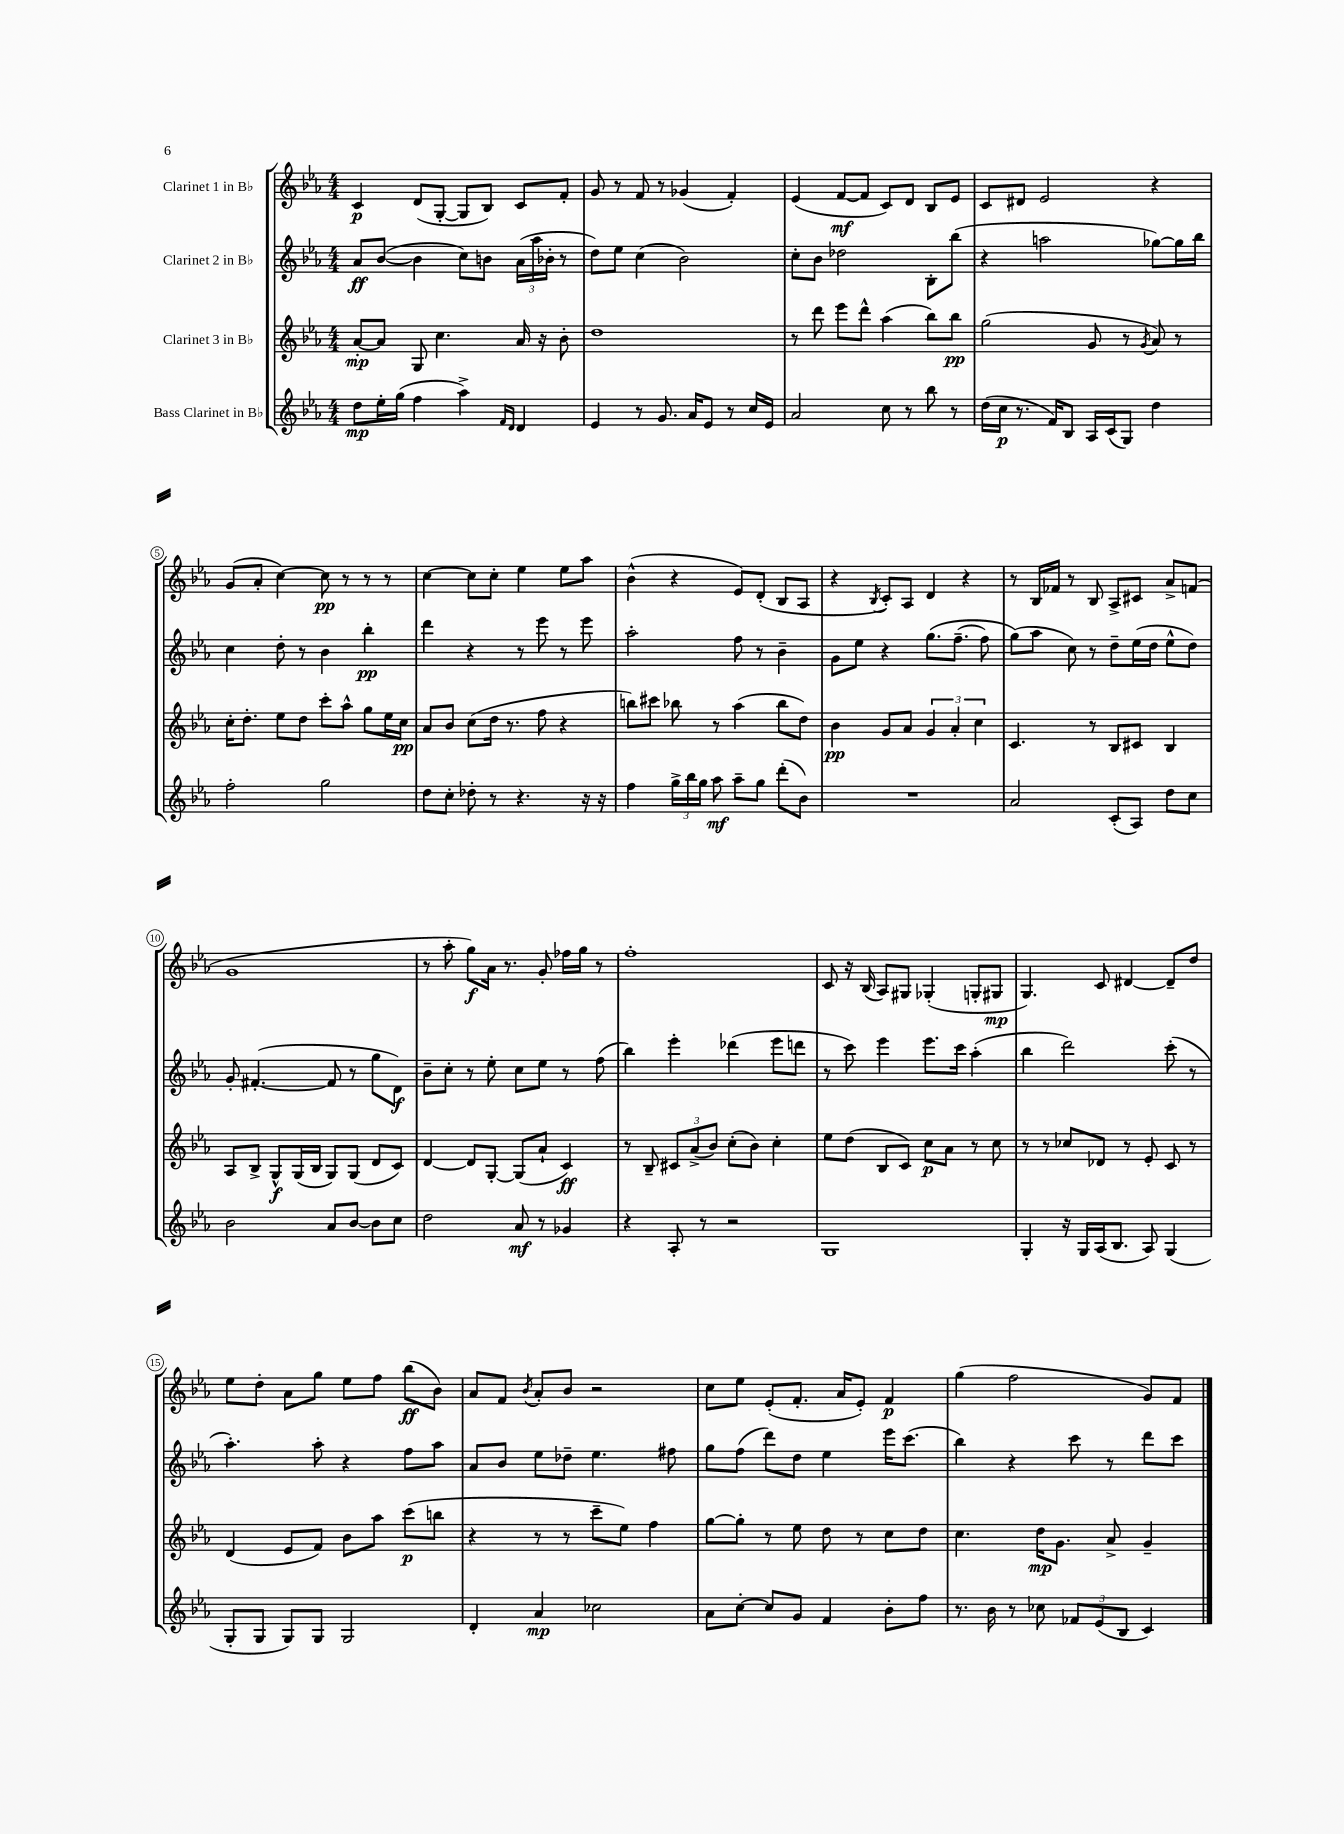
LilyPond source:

<<
\new StaffGroup <<
\new Staff = "s0" \with { instrumentName = "Clarinet 1 in Bb" } {
    \clef treble \key ees \major \numericTimeSignature \time 4/4
    \autoBeamOff c'4\p d'8[( g8]~-. g8[ bes8]) c'8[ f'8]-. |
    g'8 r8 f'8 r8 ges'4( f'4-.) |
    ees'4( f'8[~\mf f'8] c'8[) d'8] bes8[ ees'8] |
    c'8[ dis'8] ees'2 r4 |
    g'8[( aes'8]-. c''4~) c''8\pp r8 r8 r8 |
    c''4~ c''8[ c''8]-. ees''4 ees''8[ aes''8] |
    bes'4-^( r4 ees'8[) d'8]-.( bes8[ aes8] |
    r4 \acciaccatura { bes8 } c'8[-.) aes8] d'4 r4 |
    r8 bes16[ fes'16] r8 bes8 aes8[-> cis'8] aes'8[-> f'8]( |
    g'1 |
    r8 aes''8-. g''8[\f) aes'16] r8. g'8-. fes''16[ g''16] r8 |
    f''1-. |
    c'8 r16 bes16( aes8[) gis8] ges4-.( g8[-. gis8]\mp |
    g4.) c'8 dis'4~ dis'8[-- d''8] |
    ees''8[ d''8]-. aes'8[ g''8] ees''8[ f''8] bes''8[\ff( bes'8]) |
    aes'8[ f'8] \acciaccatura { bes'8 } aes'8[-. bes'8] r2 |
    c''8[ ees''8] ees'8[-.( f'8.]-. aes'16[ ees'8]-.) f'4\p |
    g''4( f''2 g'8[) f'8] \bar "|." |
}
\new Staff = "s1" \with { instrumentName = "Clarinet 2 in Bb" } {
    \clef treble \key ees \major \numericTimeSignature \time 4/4
    \autoBeamOff aes'8[\ff bes'8]~( bes'4 c''8[) b'8] \tuplet 3/2 { aes'16[( aes''16 bes'16]-. } r8 |
    d''8[) ees''8] c''4( bes'2) |
    c''8[-. bes'8] des''2 bes8[-. bes''8]( |
    r4 a''2 ges''8[~) ges''16 bes''16] |
    c''4 d''8-. r8 bes'4 bes''4-.\pp |
    d'''4 r4 r8 ees'''8 r8 ees'''8 |
    aes''2-. f''8 r8 bes'4-- |
    g'8[ ees''8] r4 g''8.[\( f''8.]--( f''8) |
    g''8[(\) aes''8] c''8) r8 d''8[-- ees''16( d''16] ees''8[-^ d''8]) |
    g'8-. fis'4.~-.( fis'8 r8 g''8[ d'8]\f) |
    bes'8[-- c''8]-. r8 ees''8-. c''8[ ees''8] r8 f''8( |
    bes''4) ees'''4-. des'''4( ees'''8[ d'''8] |
    r8 c'''8) ees'''4 ees'''8.[ c'''16] aes''4-.( |
    bes''4 d'''2) c'''8-.( r8 |
    aes''4.-.) aes''8-. r4 f''8[ aes''8] |
    aes'8[ bes'8] ees''8[ des''8]-- ees''4. fis''8 |
    g''8[ f''8]( d'''8[) d''8] ees''4 ees'''16[ c'''8.]( |
    bes''4) r4 c'''8 r8 d'''8[ c'''8] \bar "|." |
}
\new Staff = "s2" \with { instrumentName = "Clarinet 3 in Bb" } {
    \clef treble \key ees \major \numericTimeSignature \time 4/4
    \autoBeamOff aes'8[~-.\mp aes'8] g8 c''4. aes'16 r16 bes'8-. |
    d''1 |
    r8 d'''8 ees'''8[ d'''8]-^ aes''4( bes''8[) bes''8]\pp |
    g''2( g'8 r8 \acciaccatura { g'8 } aes'8) r8 |
    c''16[-. d''8.]-. ees''8[ d''8] c'''8[-. aes''8]-^ g''8[ ees''16 c''16]\pp |
    aes'8[ bes'8] c''8[( d''16] r8. f''8 r4 |
    b''8[) cis'''8] bes''8 r8 aes''4( bes''8[ d''8]) |
    bes'4\pp g'8[ aes'8] \tuplet 3/2 { g'4 aes'4-. c''4 } |
    c'4. r8 bes8[ cis'8] bes4 |
    aes8[ bes8]-> g8[-^\f g16( bes16] g8[) g8]( d'8[ c'8]) |
    d'4~ d'8[ g8]~-. g8[( aes'8]-! c'4\ff) |
    r8 bes8-- \tuplet 3/2 { cis'8[ aes'8->( bes'8]) } c''8[-.( bes'8]) c''4-. |
    ees''8[ d''8]( bes8[ c'8]) c''8[\p aes'8] r8 c''8 |
    r8 r8 ces''8[ des'8] r8 ees'8-. c'8 r8 |
    d'4( ees'8[ f'8]) bes'8[ aes''8] c'''8[\p( b''8] |
    r4 r8 r8 c'''8[-- ees''8]) f''4 |
    g''8[~ g''8]-. r8 ees''8 d''8 r8 c''8[ d''8] |
    c''4. d''16[\mp g'8.] aes'8-> g'4-- \bar "|." |
}
\new Staff = "s3" \with { instrumentName = "Bass Clarinet in Bb" } {
    \clef treble \key ees \major \numericTimeSignature \time 4/4
    \autoBeamOff d''8[\mp ees''16-. g''16]( f''4 aes''4->) \grace { f'16[ d'16] } d'4 |
    ees'4 r8 g'8. aes'16[ ees'8] r8 c''16[ ees'16] |
    aes'2 c''8 r8 bes''8 r8 |
    d''16[( c''16]\p r8. f'16[) bes8] aes16[ c'16( g8]) d''4 |
    f''2-. g''2 |
    d''8[ c''8]-. des''8-. r8 r4. r16 r16 |
    f''4 \tuplet 3/2 { g''16[-> bes''16 g''16] } aes''8\mf aes''8[-- g''8] d'''8[-.( bes'8]) |
    R1 |
    aes'2 c'8[-.( aes8]) d''8[ c''8] |
    bes'2 aes'8[ bes'8]~ bes'8[ c''8] |
    d''2 aes'8\mf r8 ges'4 |
    r4 aes8-. r8 r2 |
    g1 |
    g4-. r16 g16[ aes16( bes8.] aes8) g4( |
    g8[-. g8] g8[) g8] g2 |
    d'4-. aes'4\mp ces''2 |
    aes'8[ c''8]~-. c''8[ g'8] f'4 bes'8[-. f''8] |
    r8. bes'16 r8 ces''8 \tuplet 3/2 { fes'8[ ees'8( bes8] } c'4) \bar "|." |
}
>>
>>
\layout { \context { \Score \override BarNumber.stencil = #(make-stencil-circler 0.1 0.3 ly:text-interface::print) } }
